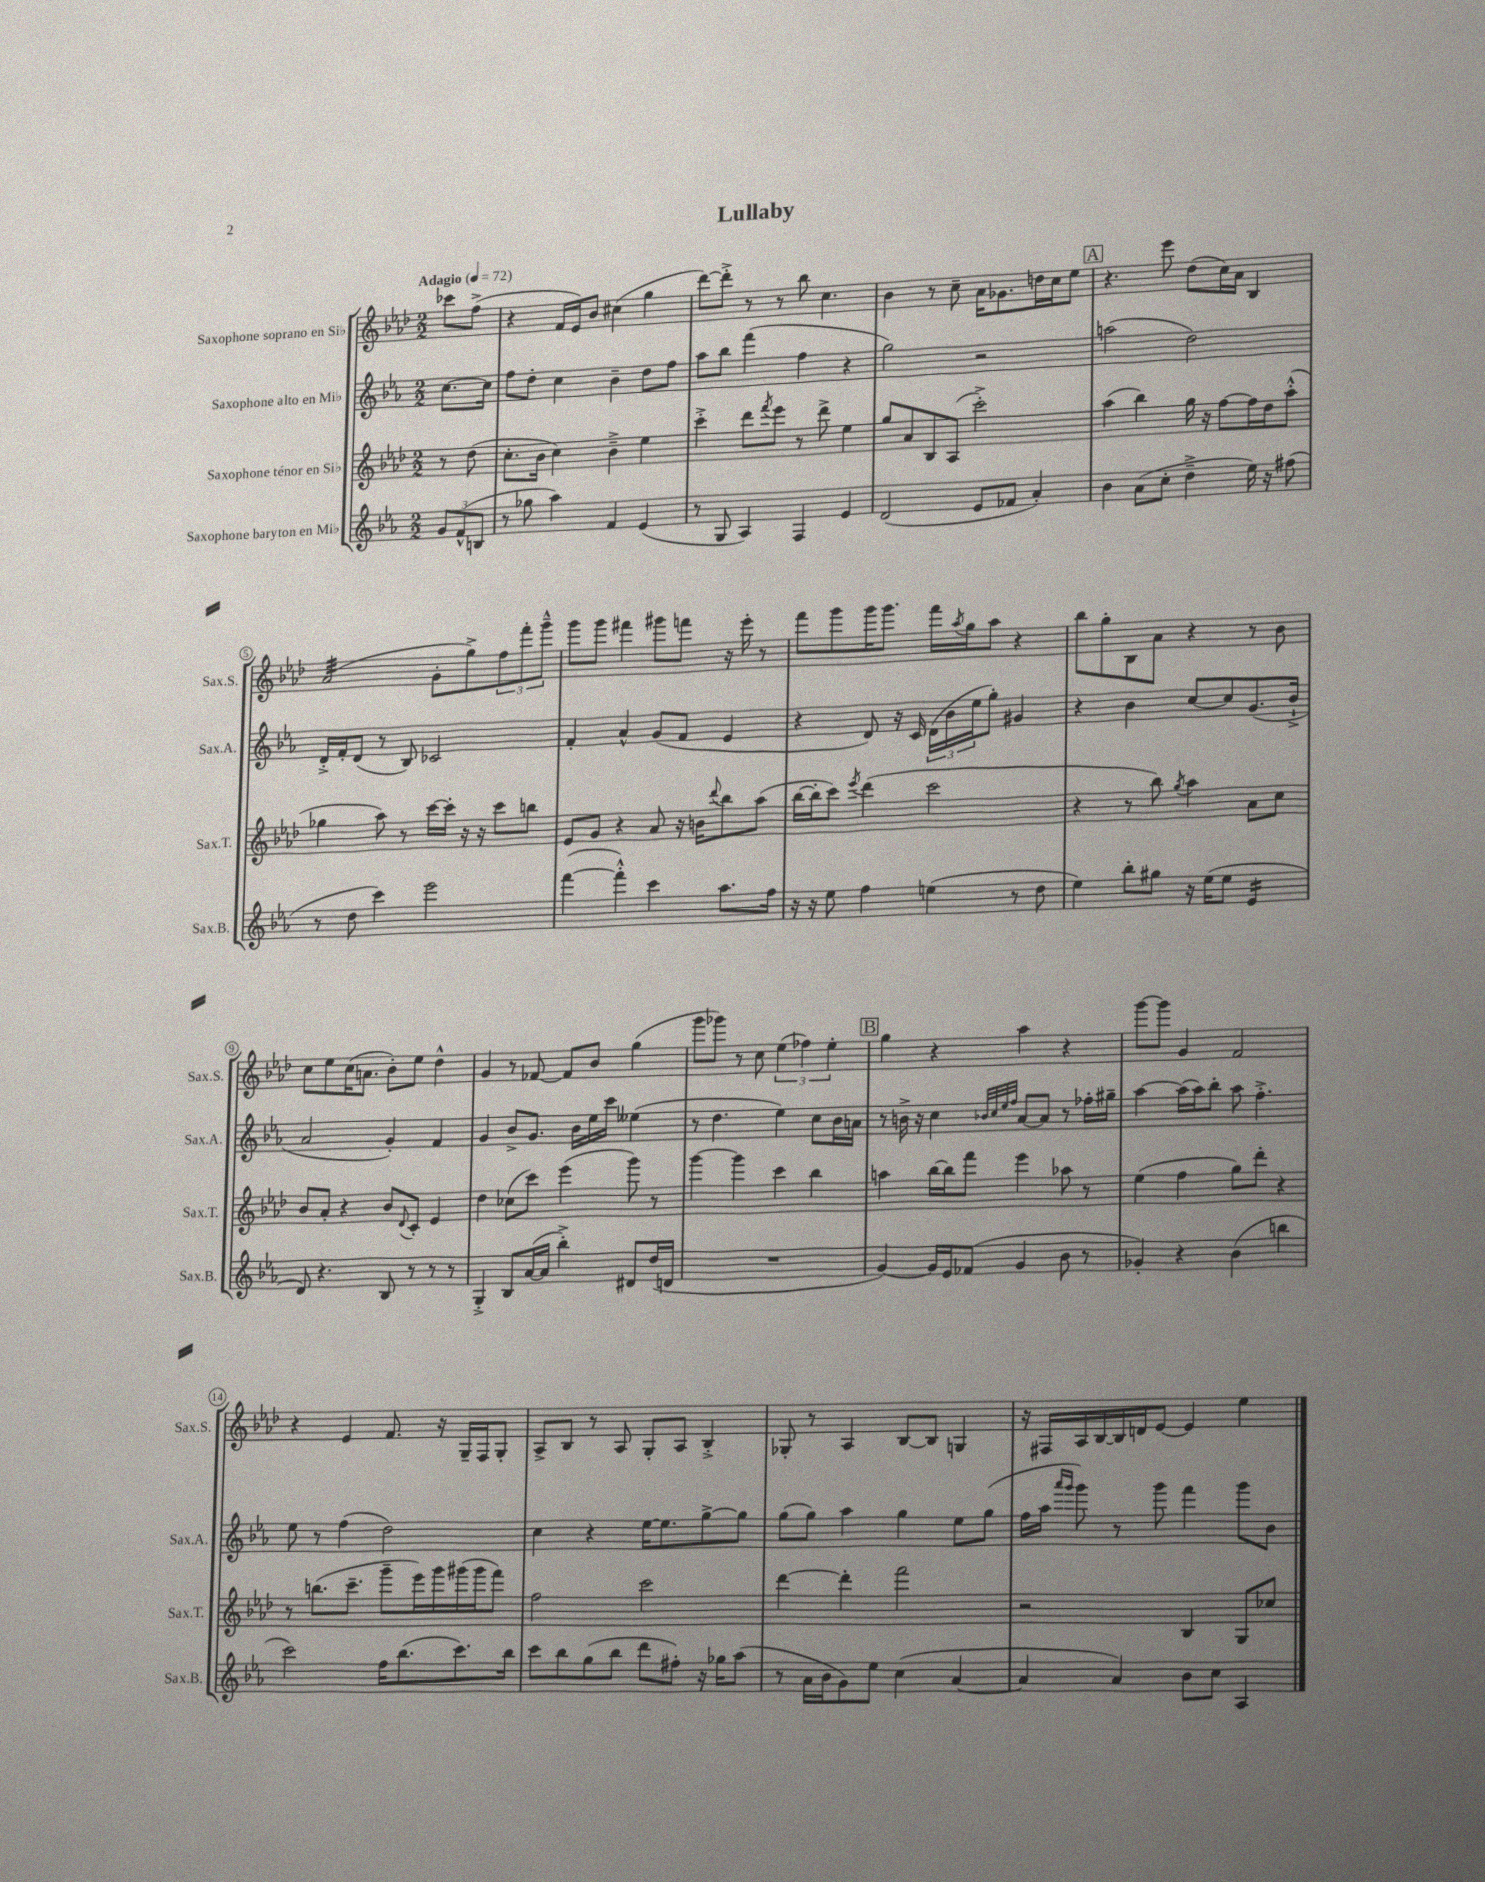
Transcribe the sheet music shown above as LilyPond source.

\header { title = "Lullaby" }
<<
\new StaffGroup <<
\new Staff = "s0" \with { instrumentName = "Saxophone soprano en Sib" shortInstrumentName = "Sax.S." } {
    \clef treble \key aes \major \numericTimeSignature \time 2/2 \partial 4 \tempo "Adagio" 4 = 72
    ces'''8 f''8->( |
    r4 f'16 ees'16) bes'8 cis''4( g''4 |
    des'''8~) des'''8-.-> r8 r8 bes''8 c''4. |
    bes'4 r8 c''8-- aes'16 ges'8. d''16 c''16 ees''8 |
    \mark \markup { \box "A" } r4. ees'''8 des''8( c''16) aes'16 bes4 |
    aes'2:32( g'8-. g''8->) \tuplet 3/2 { f''8 f'''8-. g'''8---^ } |
    g'''8 g'''8 fis'''4 gis'''8 f'''8 r16 ees'''16-. r8 |
    f'''8 g'''8 g'''16 g'''8. f'''16 \acciaccatura { aes''8 } g''16 aes''8 r4 |
    bes''8 g''8-. bes8 aes'8 r4 r8 bes'8 |
    c''8 ees''8 c''16( a'8. bes'8-.) ees''8 des''4-^ |
    g'4 r8 fes'8~ fes'8 bes'8 g''4( |
    g'''8 ges'''8) r8 c''8 \tuplet 3/2 { ees''4( fes''4) ees''4-. } |
    \mark \markup { \box "B" } g''4 r4 aes''4 r4 |
    g'''8~ g'''8 g'4 f'2 |
    r4 ees'4 f'8. r16 g16-- f16 g8-. |
    aes8-> bes8 r8 aes8 g8-. aes8 bes4-.-> |
    ges8-. r8 aes4 bes8~ bes8 g4 |
    r16 fis16 aes16 bes16~ bes16 d'16 ees'8~ ees'4 ees''4 \bar "|." |
}
\new Staff = "s1" \with { instrumentName = "Saxophone alto en Mib" shortInstrumentName = "Sax.A." } {
    \clef treble \key ees \major \numericTimeSignature \time 2/2 \partial 4
    c''8.~ c''16 |
    f''8 d''8-. c''4 bes'4-- d''8 f''8 |
    aes''8 bes''8 f'''4( f''4 r4 |
    g''2) r2 |
    \mark \markup { \box "A" } a''2( d''2) |
    d'16-.-> f'16-. d'8( r8 bes8) ces'2 |
    f'4-. aes'4-^ g'8( f'8 ees'4 |
    r4 d'8) r16 c'16 \tuplet 3/2 { d'16( bes'16 ees''16 } g''8-.) gis'4 |
    r4 bes'4 c''8~ c''8 g'8.( bes'16-!-> |
    aes'2 g'4-.) f'4 |
    g'4 bes'8-> g'8. bes'16 ees''16 c'''16 eeses''4( |
    r8 d''4. ees''4) c''8 bes'16 a'16 |
    \mark \markup { \box "B" } r8 b'16-> r16 c''4 \grace { bes'32 c''32 ees''32 f''32 } aes'8~ aes'8 r8 fes''16-. gis''16-- |
    aes''4~ aes''16( aes''16) bes''8-. aes''8 f''4.-.-> |
    ees''8 r8 f''4( d''2) |
    c''4 r4 ees''16~ ees''8. g''8~-> g''8 |
    g''8( g''8) aes''4 g''4 ees''8 g''8( |
    f''16 aes''16 \grace { aes'''16 g'''16 } g'''8) r8 g'''8 f'''4 g'''8 bes'8 \bar "|." |
}
\new Staff = "s2" \with { instrumentName = "Saxophone ténor en Sib" shortInstrumentName = "Sax.T." } {
    \clef treble \key aes \major \numericTimeSignature \time 2/2 \partial 4
    r8 des''8( |
    c''8.-. bes'16 c''4) bes'4---> ees''4 |
    c'''4-.-> des'''8 \acciaccatura { f'''8 } ees'''8 r8 des'''8-> ees''4 |
    g''8 aes'8 bes8 aes8( c'''2-.->) |
    \mark \markup { \box "A" } aes''4( bes''4) g''16 r16 f''8~ f''16 des''16 aes''8-.-^( |
    ges''4 aes''8) r8 c'''16~ c'''16-. r16 r16 c'''8 b''8 |
    ees'8 g'8 r4 aes'8 r16 b'16 \appoggiatura { des'''8 } bes''8 aes''8( |
    bes''16~ bes''16-. c'''8) \acciaccatura { ees'''8 } des'''4( c'''2 |
    r4 r8 bes''8) \acciaccatura { g''8 } aes''4 aes'8 c''8 |
    bes'8 aes'8-. r4 bes'8 \appoggiatura { des'8 } c'8-. ees'4 |
    des''4 ces''8( c'''8) ees'''4( g'''8) r8 |
    g'''4~ g'''4 c'''4 bes''4 |
    \mark \markup { \box "B" } a''4 bes''16~ bes''16 f'''8 ees'''4 aes''8 r8 |
    ees''4( f''4 g''8) des'''8-. r4 |
    r8 b''8.( c'''8.-- g'''8-- ees'''16) g'''16 gis'''16( gis'''16 f'''8) |
    f''2 c'''2 |
    des'''4~ des'''4-. f'''2 |
    r2 bes4 g8 ces''8 \bar "|." |
}
\new Staff = "s3" \with { instrumentName = "Saxophone baryton en Mib" shortInstrumentName = "Sax.B." } {
    \clef treble \key ees \major \numericTimeSignature \time 2/2 \partial 4
    \tuplet 3/2 { g'8 f'8-^( b8 } |
    r8 ges''8 aes''4) f'4 ees'4( |
    r8 g8 aes4) f4 ees'4 |
    d'2( ees'8 fes'8 aes'4-.) |
    \mark \markup { \box "A" } bes'4 aes'8( c''8-. d''4---> ees''16) r16 fis''8( |
    r8 d''8 c'''4) ees'''2 |
    f'''4~( f'''4-.-^) c'''4 aes''8. f''16 |
    r16 r16 ees''8 f''4 e''4( r8 d''8 |
    ees''4) bes''8-. gis''8 r16 ees''16( ees''8 ees'4:16 |
    d'8) r4. bes8 r8 r8 r8 |
    g4-.-> bes8 aes'16~( aes'16 bes''4-.->) dis'8 d''16( d'16 |
    R1 |
    \mark \markup { \box "B" } g'4~) g'16 ees'16 fes'8( g'4 bes'8 r8 |
    ges'4-.) r4 bes'4( b''4 |
    c'''2) f''16 bes''8.( c'''8.) bes''16 |
    c'''8 bes''8 g''8( bes''8 d'''8 fis''8-.) r16 ges''16 aes''8( |
    r8 aes'16 bes'16 g'8) ees''8 c''4( aes'4~ |
    aes'4 aes'4) bes'8 c''8 aes4 \bar "|." |
}
>>
>>
\layout { \context { \Score \override BarNumber.stencil = #(make-stencil-circler 0.1 0.3 ly:text-interface::print) } }
